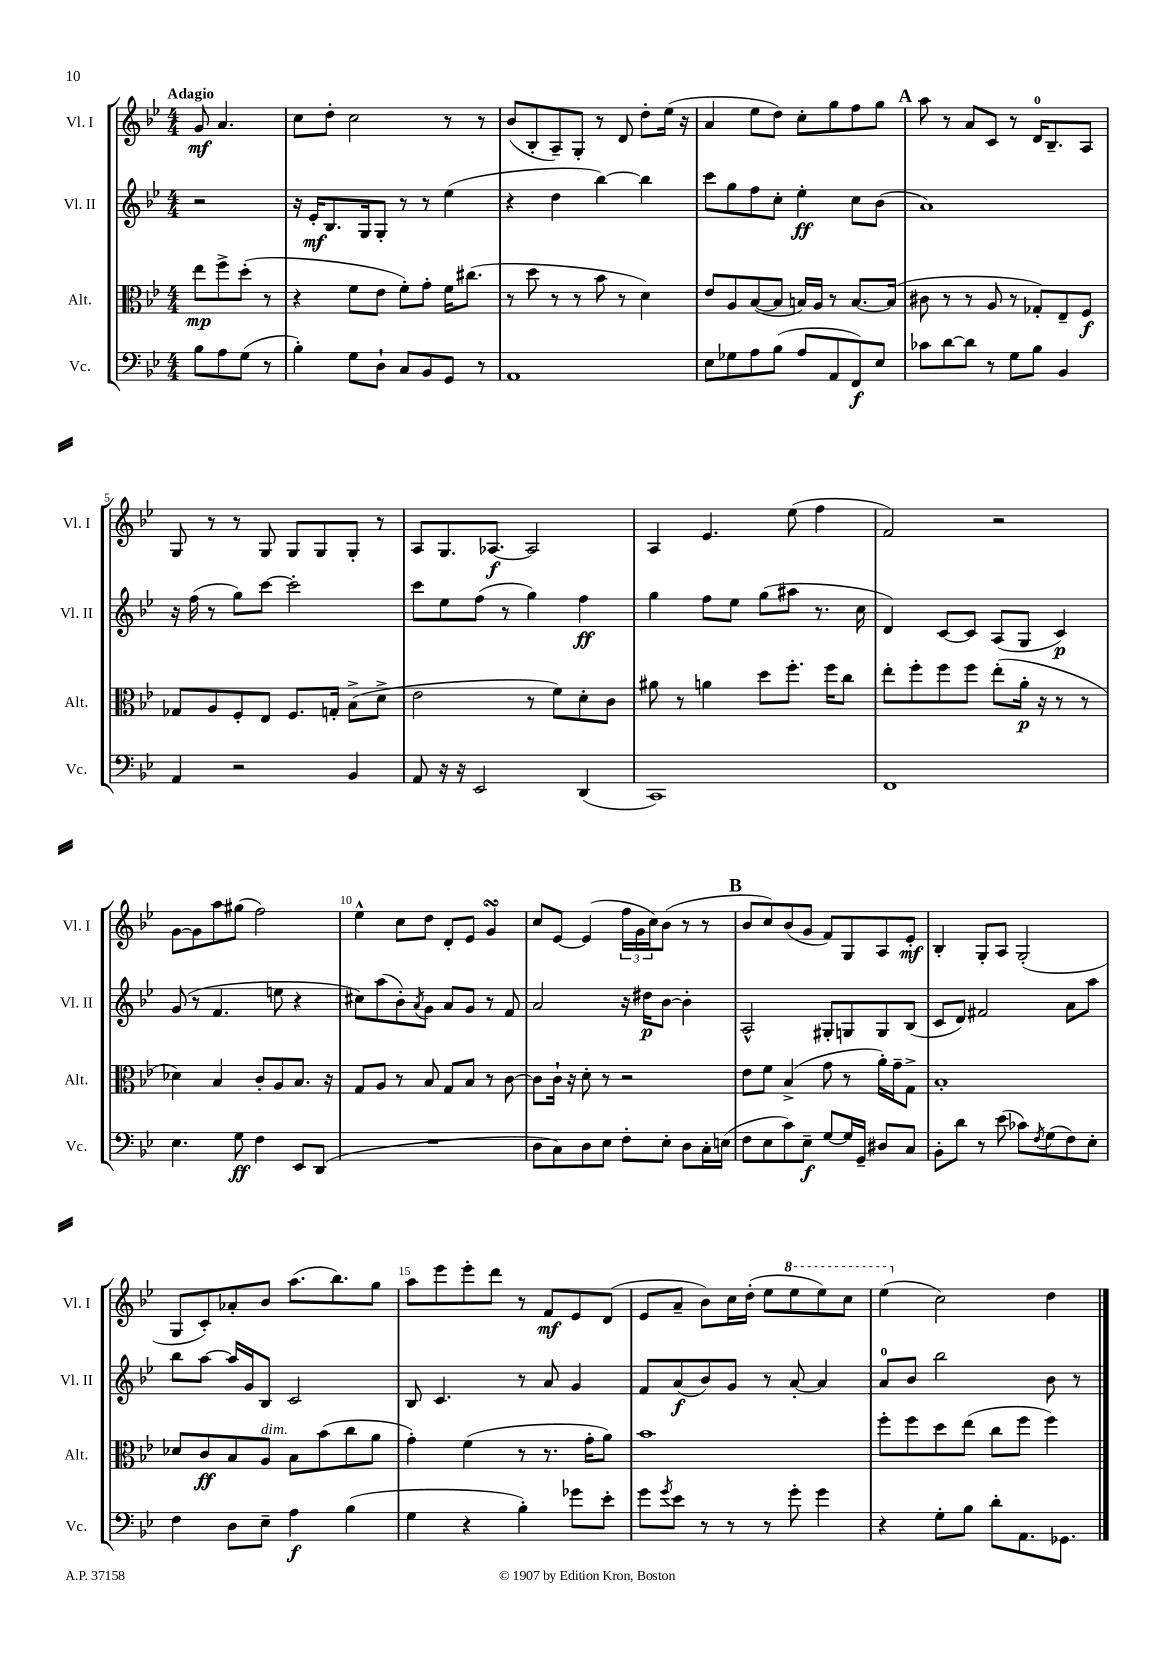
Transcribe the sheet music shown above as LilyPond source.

<<
\new StaffGroup <<
\new Staff = "s0" \with { instrumentName = "Vl. I" shortInstrumentName = "Vl. I" } {
    \clef treble \key bes \major \numericTimeSignature \time 4/4 \partial 2 \tempo "Adagio"
    g'8\mf a'4. |
    c''8 d''8-. c''2 r8 r8 |
    bes'8( bes8-. a8--) g8-. r8 d'8 d''8-. ees''16( r16 |
    a'4 ees''8 d''8) c''8-. g''8 f''8 g''8 |
    \mark \markup { \bold "A" } a''8 r8 a'8 c'8 r8 d'16-0 bes8.-- a8 |
    g8 r8 r8 g8 g8 g8 g8-. r8 |
    a8 g8. aes8.~\f aes2 |
    a4 ees'4. ees''8( f''4 |
    f'2) r2 |
    g'8~ g'8 a''8 gis''8( f''2) |
    ees''4-^ c''8 d''8 d'8-. ees'8 g'4\turn |
    c''8 ees'8~ ees'4( \tuplet 3/2 { f''16 g'16 c''16) } bes'8( r8 r8 |
    \mark \markup { \bold "B" } bes'8 c''8) bes'8( g'8 f'8) g8 a8 ees'8-.\mf |
    bes4-. g8-. a8 g2-.( |
    g8 c'8-.) aes'8-. bes'8 a''8.( bes''8.) g''8 |
    a''8 ees'''8 ees'''8-. d'''8 r8 f'8\mf ees'8 d'8( |
    ees'8 a'8-- bes'8) c''16 d''16-.( ees''8 \ottava #1 ees'''8 ees'''8) c'''8 |
    ees'''4( \ottava #0 c''2) d''4 \bar "|." |
}
\new Staff = "s1" \with { instrumentName = "Vl. II" shortInstrumentName = "Vl. II" } {
    \clef treble \key bes \major \numericTimeSignature \time 4/4 \partial 2
    r2 |
    r16 ees'16-.\mf bes8. g16 g8-. r8 r8 ees''4( |
    r4 d''4 bes''4~) bes''4 |
    c'''8 g''8 f''8 c''8-. ees''4-.\ff c''8 bes'8( |
    \mark \markup { \bold "A" } a'1) |
    r16 f''16( r8 g''8) c'''8~ c'''2-. |
    c'''8 ees''8 f''8( r8 g''4) f''4\ff |
    g''4 f''8 ees''8 g''8( ais''8 r8. c''16 |
    d'4) c'8~ c'8 a8( g8 c'4\p) |
    g'8( r8 f'4. e''8 r4 |
    cis''8) a''8( bes'8-.) \acciaccatura { a'8 } g'8 a'8 g'8 r8 f'8 |
    a'2 r16 dis''16\p bes'8~ bes'4-. |
    \mark \markup { \bold "B" } a2-^ gis8-. g8 g8 bes8( |
    c'8 d'8) fis'2 a'8 a''8 |
    bes''8 a''8~ a''16 g'16 bes8 c'2 |
    bes8 c'4. r8 a'8 g'4 |
    f'8 a'8\f( bes'8) g'8 r8 a'8~-. a'4 |
    a'8-0 bes'8 bes''2 bes'8 r8 \bar "|." |
}
\new Staff = "s2" \with { instrumentName = "Alt." shortInstrumentName = "Alt." } {
    \clef alto \key bes \major \numericTimeSignature \time 4/4 \partial 2
    ees''8\mp f''8-> d''8-.( r8 |
    r4 f'8 ees'8 f'8-.) g'8-. f'16 cis''8.( |
    r8 d''8 r8 r8 bes'8 r8 d'4) |
    ees'8 a8 bes8~( bes8 b16) a16 r8 b8.~ b16( |
    \mark \markup { \bold "A" } cis'8 r8 r8 a8 r8 ges8-.) ees8-- f8\f |
    ges8 a8 f8-. ees8 f8. g16-. bes8->( d'8-> |
    ees'2 r8 f'8) d'8-. c'8 |
    ais'8 r8 a'4 d''8 f''8.-. f''16 c''8 |
    ees''8-. f''8-. f''8 f''8 ees''8-.( a'16-.\p r16 r8 r8 |
    des'4) bes4 c'8-. a8 bes8. r16 |
    g8 a8 r8 bes8 g8 bes8 r8 c'8~ |
    c'8 c'16-! r16 d'8-. r8 r2 |
    \mark \markup { \bold "B" } ees'8 f'8 bes4->( g'8 r8 a'16-.) g'16-- g8-> |
    bes1-. |
    des'8 c'8\ff bes8 a8^\markup { \italic "dim." } bes8 bes'8( c''8 a'8 |
    g'4-.) f'4( r8 r8. g'16-. a'8) |
    bes'1 |
    f''8-. f''8 d''8 ees''8( c''8 f''8 f''4) \bar "|." |
}
\new Staff = "s3" \with { instrumentName = "Vc." shortInstrumentName = "Vc." } {
    \clef bass \key bes \major \numericTimeSignature \time 4/4 \partial 2
    bes8 a8 g8( r8 |
    bes4-.) g8 d8-! c8 bes,8 g,8 r8 |
    a,1 |
    ees8 ges8 a8 bes8( a8 a,8 f,8\f) ees8 |
    \mark \markup { \bold "A" } ces'8 d'8~ d'8 r8 g8 bes8 bes,4 |
    a,4 r2 bes,4 |
    a,8 r16 r16 ees,2 d,4( |
    c,1) |
    f,1 |
    ees4. g8\ff f4 ees,8 d,8( |
    R1 |
    d8 c8) d8 ees8 f8-. ees8-. d8 c16-. e16( |
    \mark \markup { \bold "B" } f8 ees8 c'8) ees8--\f g8~ g16 g,16-- dis8 c8 |
    bes,8-. d'8 r8 ees'8( ces'8) \acciaccatura { f8 } g8( f8) ees8-. |
    f4 d8 ees8-- a4\f bes4( |
    g4 r4 bes4-.) ges'8 ees'8-. |
    g'8 \acciaccatura { g'8 } ees'8 r8 r8 r8 g'8-. g'4 |
    r4 g8-. bes8 d'8-. a,8. ges,8. \bar "|." |
}
>>
>>
\layout { \context { \Score \override BarNumber.break-visibility = ##(#f #t #t) barNumberVisibility = #(every-nth-bar-number-visible 5) } }
